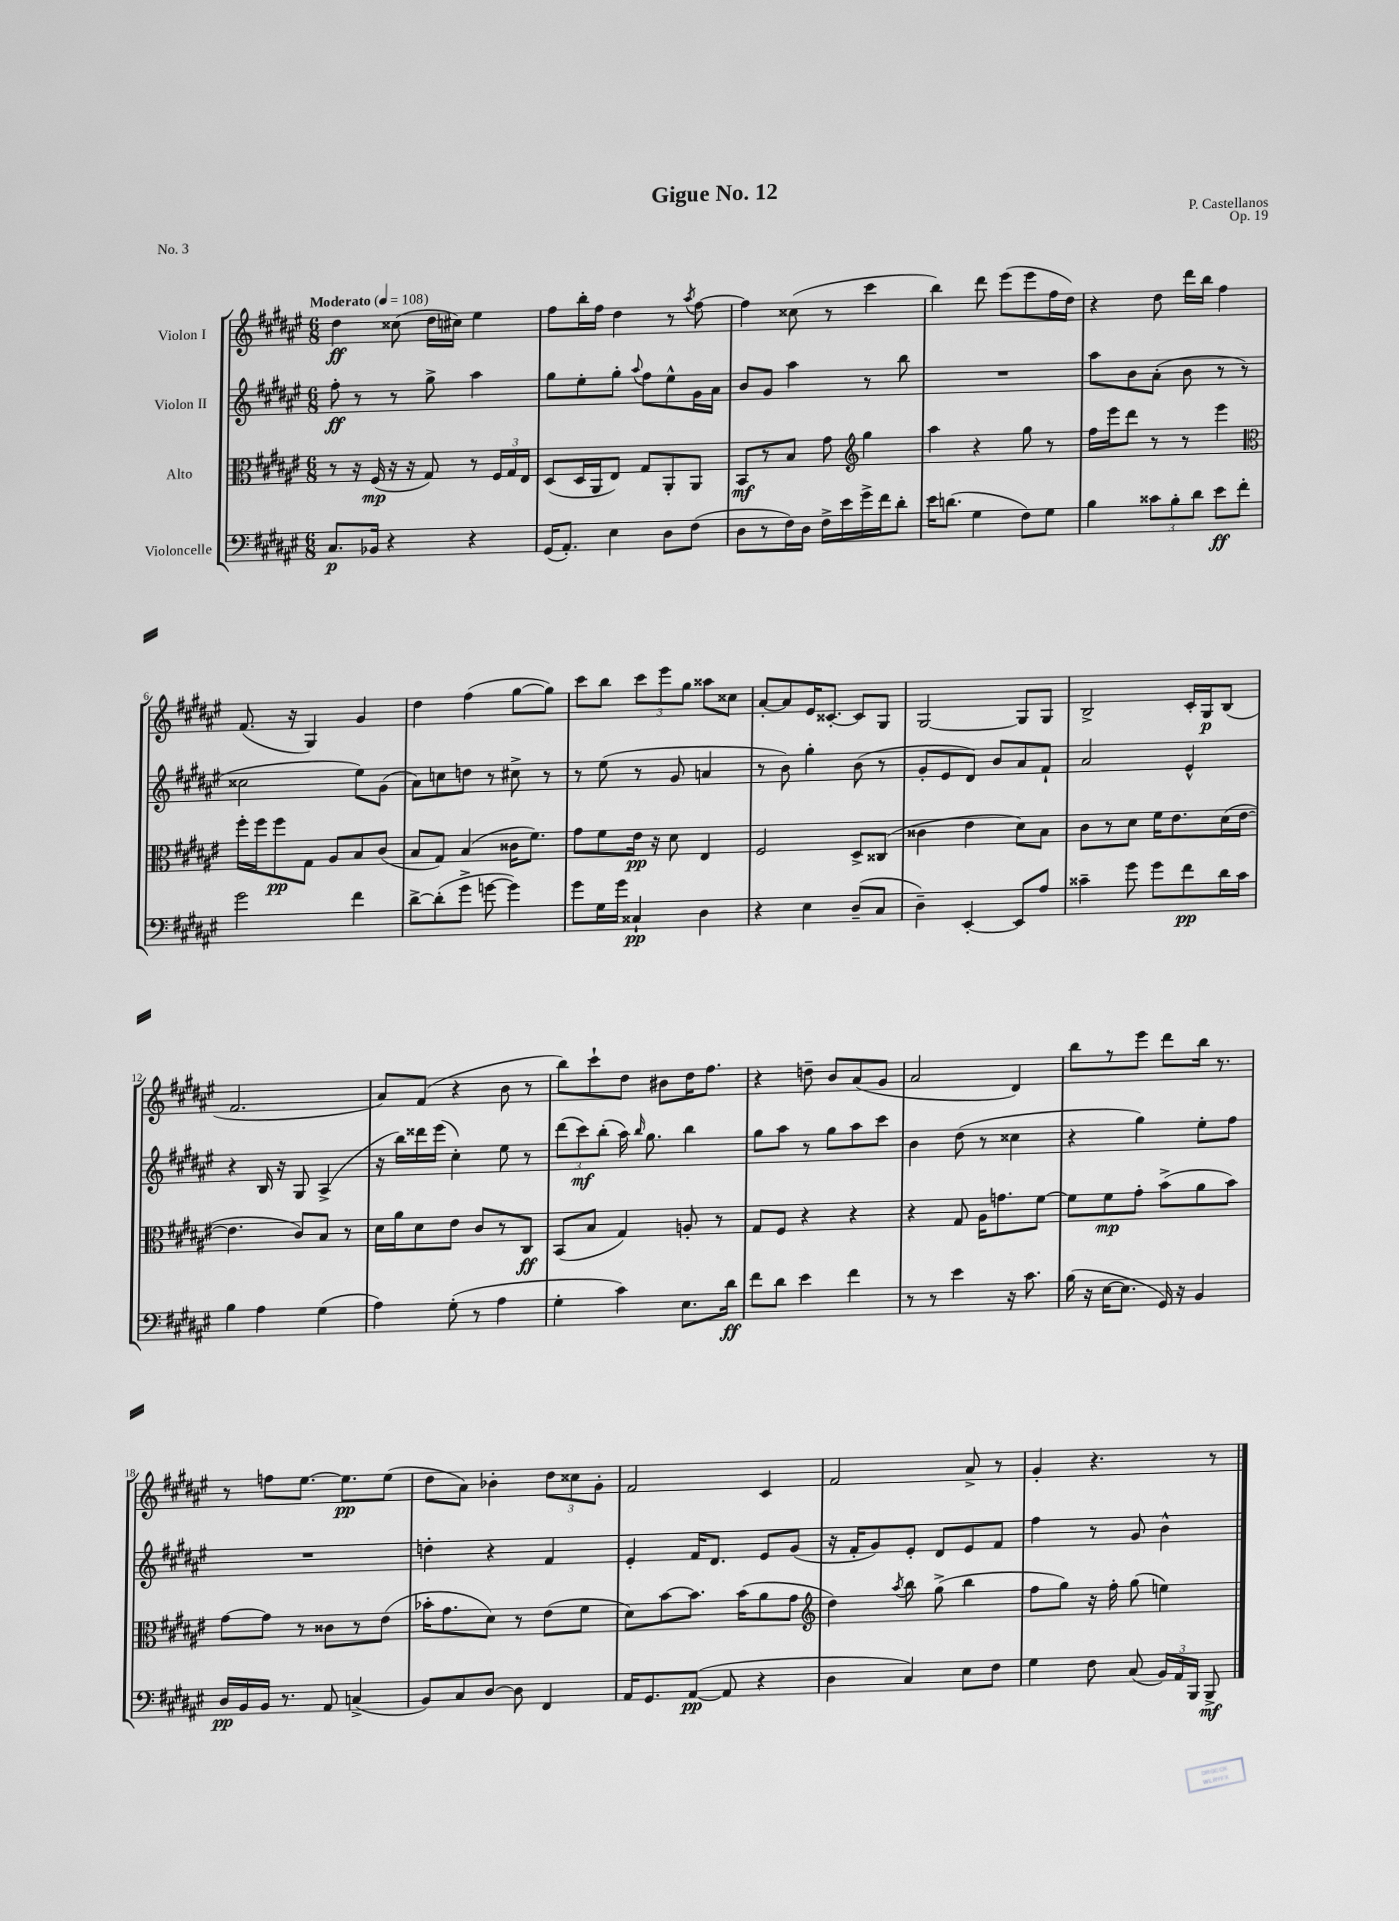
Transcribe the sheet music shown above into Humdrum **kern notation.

**kern	**dynam	**kern	**dynam	**kern	**dynam	**kern	**dynam
*part4	*part4	*part3	*part3	*part2	*part2	*part1	*part1
*staff4	*staff4	*staff3	*staff3	*staff2	*staff2	*staff1	*staff1
*I"Violoncelle	*	*I"Alto	*	*I"Violon II	*	*I"Violon I	*
*clefF4	*	*clefC3	*	*clefG2	*	*clefG2	*
*k[f#c#g#d#a#e#]	*	*k[f#c#g#d#a#e#]	*	*k[f#c#g#d#a#e#]	*	*k[f#c#g#d#a#e#]	*
*M6/8	*	*M6/8	*	*M6/8	*	*M6/8	*
*MM108	*	*MM108	*	*MM108	*	*MM108	*
=1	=1	=1	=1	=1	=1	=1	=1
!	!	!	!	!	!	!LO:TX:a:B:t=Moderato	!
8.C#/L	p	8r	.	8ff#'\	ff	4dd#\	ff
.	.	16r	.	8r	.	.	.
16BB-X/Jk	.	(16F#/	mp	.	.	.	.
4r	.	16r	.	8r	.	(8cc##X\	.
.	.	16r	.	.	.	.	.
.	.	8G#/)	.	8gg#^\	.	16dd#\LL	.
.	.	.	.	.	.	16cc#X\JJ)	.
4r	.	8r	.	4aa#\	.	4ee#\	.
.	.	24F#/LL	.	.	.	.	.
.	.	24G#/	.	.	.	.	.
.	.	24E#/JJ	.	.	.	.	.
=2	=2	=2	=2	=2	=2	=2	=2
(16GG#/KL	.	(8D#/L	.	8gg#\L	.	8ff#\L	.
8.AA#'/J)	.	.	.	.	.	.	.
.	.	16D#/L	.	8ee#'\	.	16bb'\L	.
.	.	16AA#/J	.	.	.	16ff#\JJ	.
4E#\	.	8E#/J)	.	8gg#'\J	.	4dd#\	.
.	.	.	.	8qqaa#/	.	.	.
.	.	8G#/L	.	8ff#\L	.	.	.
8D#\L	.	8AA#'/	.	8ee#^^\	.	8r	.
.	.	.	.	.	.	8qaa#/	.
(8F#\J	.	8AA#/J	.	16g#\L	.	[8ff#\	.
.	.	.	.	16a#\JJ	.	.	.
=3	=3	=3	=3	=3	=3	=3	=3
8D#\L	.	8BB/L	mf	8b/L	.	4ff#\]	.
8r	.	8r	.	8g#/J	.	.	.
16F#\L)	.	8B/J	.	4aa#\	.	(8cc##X\	.
16D#\JJ	.	.	.	.	.	.	.
16F#^\LL	.	8g#\	.	.	.	8r	.
16e#\	.	.	.	.	.	.	.
*	*	*clefG2	*	*	*	*	*
16g#^\	.	4gg#\	.	8r	.	4ccc#\	.
16f#\J	.	.	.	.	.	.	.
8d#'\J	.	.	.	8bb\	.	.	.
=4	=4	=4	=4	=4	=4	=4	=4
16e#\KL	.	4aa#\	.	2.r	.	4bb\)	.
(8.dn\J	.	.	.	.	.	.	.
4G#\	.	4r	.	.	.	8ddd#\	.
.	.	.	.	.	.	(8eee#\L	.
8F#\L)	.	8gg#\	.	.	.	8eee#\	.
8G#\J	.	8r	.	.	.	16ff#\L	.
.	.	.	.	.	.	16dd#\JJ)	.
=5	=5	=5	=5	=5	=5	=5	=5
4B\	.	16ff#\LL	.	8aa#\L	.	4r	.
.	.	16eee#\J	.	.	.	.	.
.	.	8ddd#\J	.	8b\	.	.	.
12c##X\L	.	8r	.	(8a#'\J	.	8dd#\	.
12B'\	.	.	.	.	.	.	.
.	.	8r	.	8b\	.	16ddd#\LL	.
12d#\J	.	.	.	.	.	.	.
.	.	.	.	.	.	16bb\JJ	.
8e#\L	ff	4eee#\	.	8r	.	4ff#\	.
8f#'\J	.	.	.	8r	.	.	.
!!LO:LB:g=z
=6	=6	=6	=6	=6	=6	=6	=6
*	*	*clefC3	*	*	*	*	*
2g#\	.	16ff#'\LL	.	2cc##X\	.	(8.f#/	.
.	.	16ff#\J	.	.	.	.	.
.	.	8ff#\	pp	.	.	.	.
.	.	.	.	.	.	16r	.
.	.	8G#\J	.	.	.	4G#/)	.
.	.	8A#/L	.	.	.	.	.
4f#\	.	8B/	.	8ee#\L)	.	4g#/	.
.	.	(8c#/J	.	(8g#\J	.	.	.
=7	=7	=7	=7	=7	=7	=7	=7
[8d#^\L	.	8B/L	.	8a#\L)	.	4dd#\	.
(8d#'\]	.	8G#/J)	.	8ccn\	.	.	.
8g#^\J	.	(4B/	.	8ddn\J	.	(4ff#\	.
[8gn\	.	.	.	8r	.	.	.
4g\])	.	16c##X\KL	.	8cc#X^\	.	[8gg#\L	.
.	.	8.f#\J)	.	.	.	.	.
.	.	.	.	8r	.	8gg#\J])	.
=8	=8	=8	=8	=8	=8	=8	=8
8g#\L	.	8g#\L	.	8r	.	8ccc#\L	.
16G#\L	.	8f#\	.	(8ee#\	.	8bb\J	.
16g#\JJ	.	.	.	.	.	.	.
4C##X`/	pp	16e#\Jk	pp	8r	.	12ccc#\L	.
.	.	16r	.	.	.	.	.
.	.	.	.	.	.	12eee#\	.
.	.	8d#\	.	8g#/	.	.	.
.	.	.	.	.	.	12gg#\J	.
4D#\	.	4E#/	.	4an/	.	8aa##X\L	.
.	.	.	.	.	.	8cc##X\J	.
=9	=9	=9	=9	=9	=9	=9	=9
4r	.	2F#/	.	8r	.	[8a#'/L	.
.	.	.	.	8b\)	.	8a#/]	.
4E#\	.	.	.	4gg#'\	.	16e#/K	.
.	.	.	.	.	.	[8.c##X'/J	.
(8D#~/L	.	8D#^/L	.	(8b\	.	8c##/L]	.
8C#/J	.	(8C##X/J	.	8r	.	8G#/J	.
=10	=10	=10	=10	=10	=10	=10	=10
4D#~\)	.	4c##X\	.	8g#'/L	.	[2G#/	.
.	.	.	.	8e#/	.	.	.
[4EE#'/	.	4e#\	.	8d#/J)	.	.	.
.	.	.	.	8b/L	.	.	.
8EE#/L]	.	8d#\L)	.	8a#/	.	8G#/L]	.
8A#/J	.	8B\J	.	8f#`/J	.	8G#/J	.
=11	=11	=11	=11	=11	=11	=11	=11
4c##X~\	.	8c#\L	.	2a#/	.	2B^/	.
.	.	8r	.	.	.	.	.
8g#\	.	8d#\J	.	.	.	.	.
8g#\L	.	16f#\KL	.	.	.	.	.
.	.	8.e#\	.	.	.	.	.
8f#\	pp	.	.	4e#^^/	.	16c#'/LL	.
.	.	.	.	.	.	16G#/J	p
16d#\L	.	(16d#\L	.	.	.	(8B/J	.
16c##\JJ	.	[16e#\JJ	.	.	.	.	.
!!LO:LB:g=z
=12	=12	=12	=12	=12	=12	=12	=12
4B\	.	4.e#\]	.	4r	.	2.f#/	.
4A#\	.	.	.	16B/	.	.	.
.	.	.	.	16r	.	.	.
.	.	8c#/L)	.	8G#/	.	.	.
(4G#\	.	8B/J	.	(4A#^/	.	.	.
.	.	8r	.	.	.	.	.
=13	=13	=13	=13	=13	=13	=13	=13
4A#\)	.	16d#\LL	.	16r	.	8a#/L)	.
.	.	16a#\J	.	16bb\LL)	.	.	.
.	.	8d#\	.	16ddd##X\	.	(8f#/J	.
.	.	.	.	(16eee#\JJ	.	.	.
(8G#'\	.	8e#\J	.	4cc#'\)	.	4r	.
8r	.	8c#/L	.	.	.	.	.
4A#\	.	8r	.	8ee#\	.	8b\	.
.	.	8C#/J	ff	8r	.	8r	.
=14	=14	=14	=14	=14	=14	=14	=14
4G#'\	.	(8BB/L	.	(12ddd#\L	.	8bb\L)	.
.	.	.	.	12ccc#\)	mf	.	.
.	.	8B/J	.	.	.	8ccc#`\	.
.	.	.	.	(12bb'\J	.	.	.
4c#\)	.	4G#/)	.	16aa#\)	.	8dd#\J	.
.	.	.	.	16qqbb/	.	.	.
.	.	.	.	8.gg#\	.	.	.
.	.	.	.	.	.	8b#X\L	.
8.E#\L	.	8An'/	.	4bb\	.	16dd#\K	.
.	.	.	.	.	.	8.ff#\J	.
.	.	8r	.	.	.	.	.
16d#\Jk	ff	.	.	.	.	.	.
=15	=15	=15	=15	=15	=15	=15	=15
8f#\L	.	8G#/L	.	8gg#\L	.	4r	.
8d#\J	.	8F#/J	.	8aa#\J	.	.	.
4e#\	.	4r	.	8r	.	8ddn~\	.
.	.	.	.	8gg#\L	.	8b/L	.
4f#\	.	4r	.	8aa#\	.	(8a#/	.
.	.	.	.	8ccc#\J	.	8g#/J	.
=16	=16	=16	=16	=16	=16	=16	=16
8r	.	4r	.	4b\	.	2a#/	.
8r	.	.	.	.	.	.	.
4e#\	.	8G#/	.	(8dd#\	.	.	.
.	.	16A#\KL	.	8r	.	.	.
.	.	8.gn\	.	.	.	.	.
16r	.	.	.	4cc##X\	.	4d#/)	.
8.c#\	.	.	.	.	.	.	.
.	.	[8f#\J	.	.	.	.	.
=17	=17	=17	=17	=17	=17	=17	=17
(16B\	.	8f#\L]	.	4r	.	8bb\L	.
16r	.	.	.	.	.	.	.
[16E#\KL	.	8f#\	mp	.	.	8r	.
8.E#\J]	.	.	.	.	.	.	.
.	.	8g#'\J	.	4gg#\)	.	8eee#\J	.
16GG#/)	.	(8b^\L	.	.	.	8ddd#\L	.
16r	.	.	.	.	.	.	.
4BB/	.	8a#\	.	8ee#'\L	.	16bb\Jk	.
.	.	.	.	.	.	8.r	.
.	.	8b\J)	.	8ff#\J	.	.	.
!!LO:LB:g=z
=18	=18	=18	=18	=18	=18	=18	=18
16D#/LL	pp	[8g#\L	.	2.r	.	8r	.
16BB/	.	.	.	.	.	.	.
16BB/JJ	.	8g#\J]	.	.	.	8ffn\L	.
8.r	.	.	.	.	.	.	.
.	.	8r	.	.	.	[8.ee#\J	.
8AA#/	.	8c##X\L	.	.	.	.	.
.	.	.	.	.	.	8.ee#\L]	pp
(4Cn^/	.	8r	.	.	.	.	.
.	.	(8e#\J	.	.	.	(8ee#\J	.
=19	=19	=19	=19	=19	=19	=19	=19
8BB/L)	.	16b-X'\KL	.	4ddn'\	.	8dd#\L	.
.	.	8.g#\	.	.	.	.	.
8C#/	.	.	.	.	.	8a#\J)	.
[8D#/J	.	8d#\J)	.	4r	.	4b-X'\	.
8D#\]	.	8r	.	.	.	.	.
4FF#/	.	(8e#\L	.	4f#/	.	12dd#\L	.
.	.	.	.	.	.	12cc##X\	.
.	.	8f#\J	.	.	.	.	.
.	.	.	.	.	.	12g#'\J	.
=20	=20	=20	=20	=20	=20	=20	=20
16AA#/KL	.	8d#\L)	.	4e#'/	.	2f#/	.
8.GG#/	.	.	.	.	.	.	.
.	.	[8b\	.	.	.	.	.
([8AA#/J	pp	8.b\J]	.	16f#/KL	.	.	.
.	.	.	.	8.d#/J	.	.	.
8AA#/]	.	.	.	.	.	.	.
.	.	(16b\KL	.	.	.	.	.
4r	.	8a#\	.	8e#/L	.	4c#/	.
.	.	8g#\J	.	(8g#/J	.	.	.
=21	=21	=21	=21	=21	=21	=21	=21
*	*	*clefG2	*	*	*	*	*
4D#\	.	4dd#\)	.	16r	.	2f#/	.
.	.	.	.	16f#'/KL	.	.	.
.	.	.	.	8g#/)	.	.	.
.	.	8qaa#/	.	.	.	.	.
4C#/)	.	8bb\	.	8e#'/J	.	.	.
.	.	(8gg#^\	.	8d#/L	.	.	.
8E#\L	.	4bb\	.	8e#/	.	8a#^/	.
8F#\J	.	.	.	8f#/J	.	8r	.
=22	=22	=22	=22	=22	=22	=22	=22
4G#\	.	8ff#\L	.	4ff#\	.	4g#'/	.
.	.	8gg#\J)	.	.	.	.	.
8F#\	.	16r	.	8r	.	4.r	.
.	.	16ff#'\	.	.	.	.	.
(8C#/	.	(8gg#\	.	8g#/	.	.	.
24BB/LL)	.	4een\)	.	4b^^\	.	.	.
24AA#/	.	.	.	.	.	.	.
24BBB/JJ	.	.	.	.	.	.	.
8BBB^/	mf	.	.	.	.	8r	.
==	==	==	==	==	==	==	==
*-	*-	*-	*-	*-	*-	*-	*-
